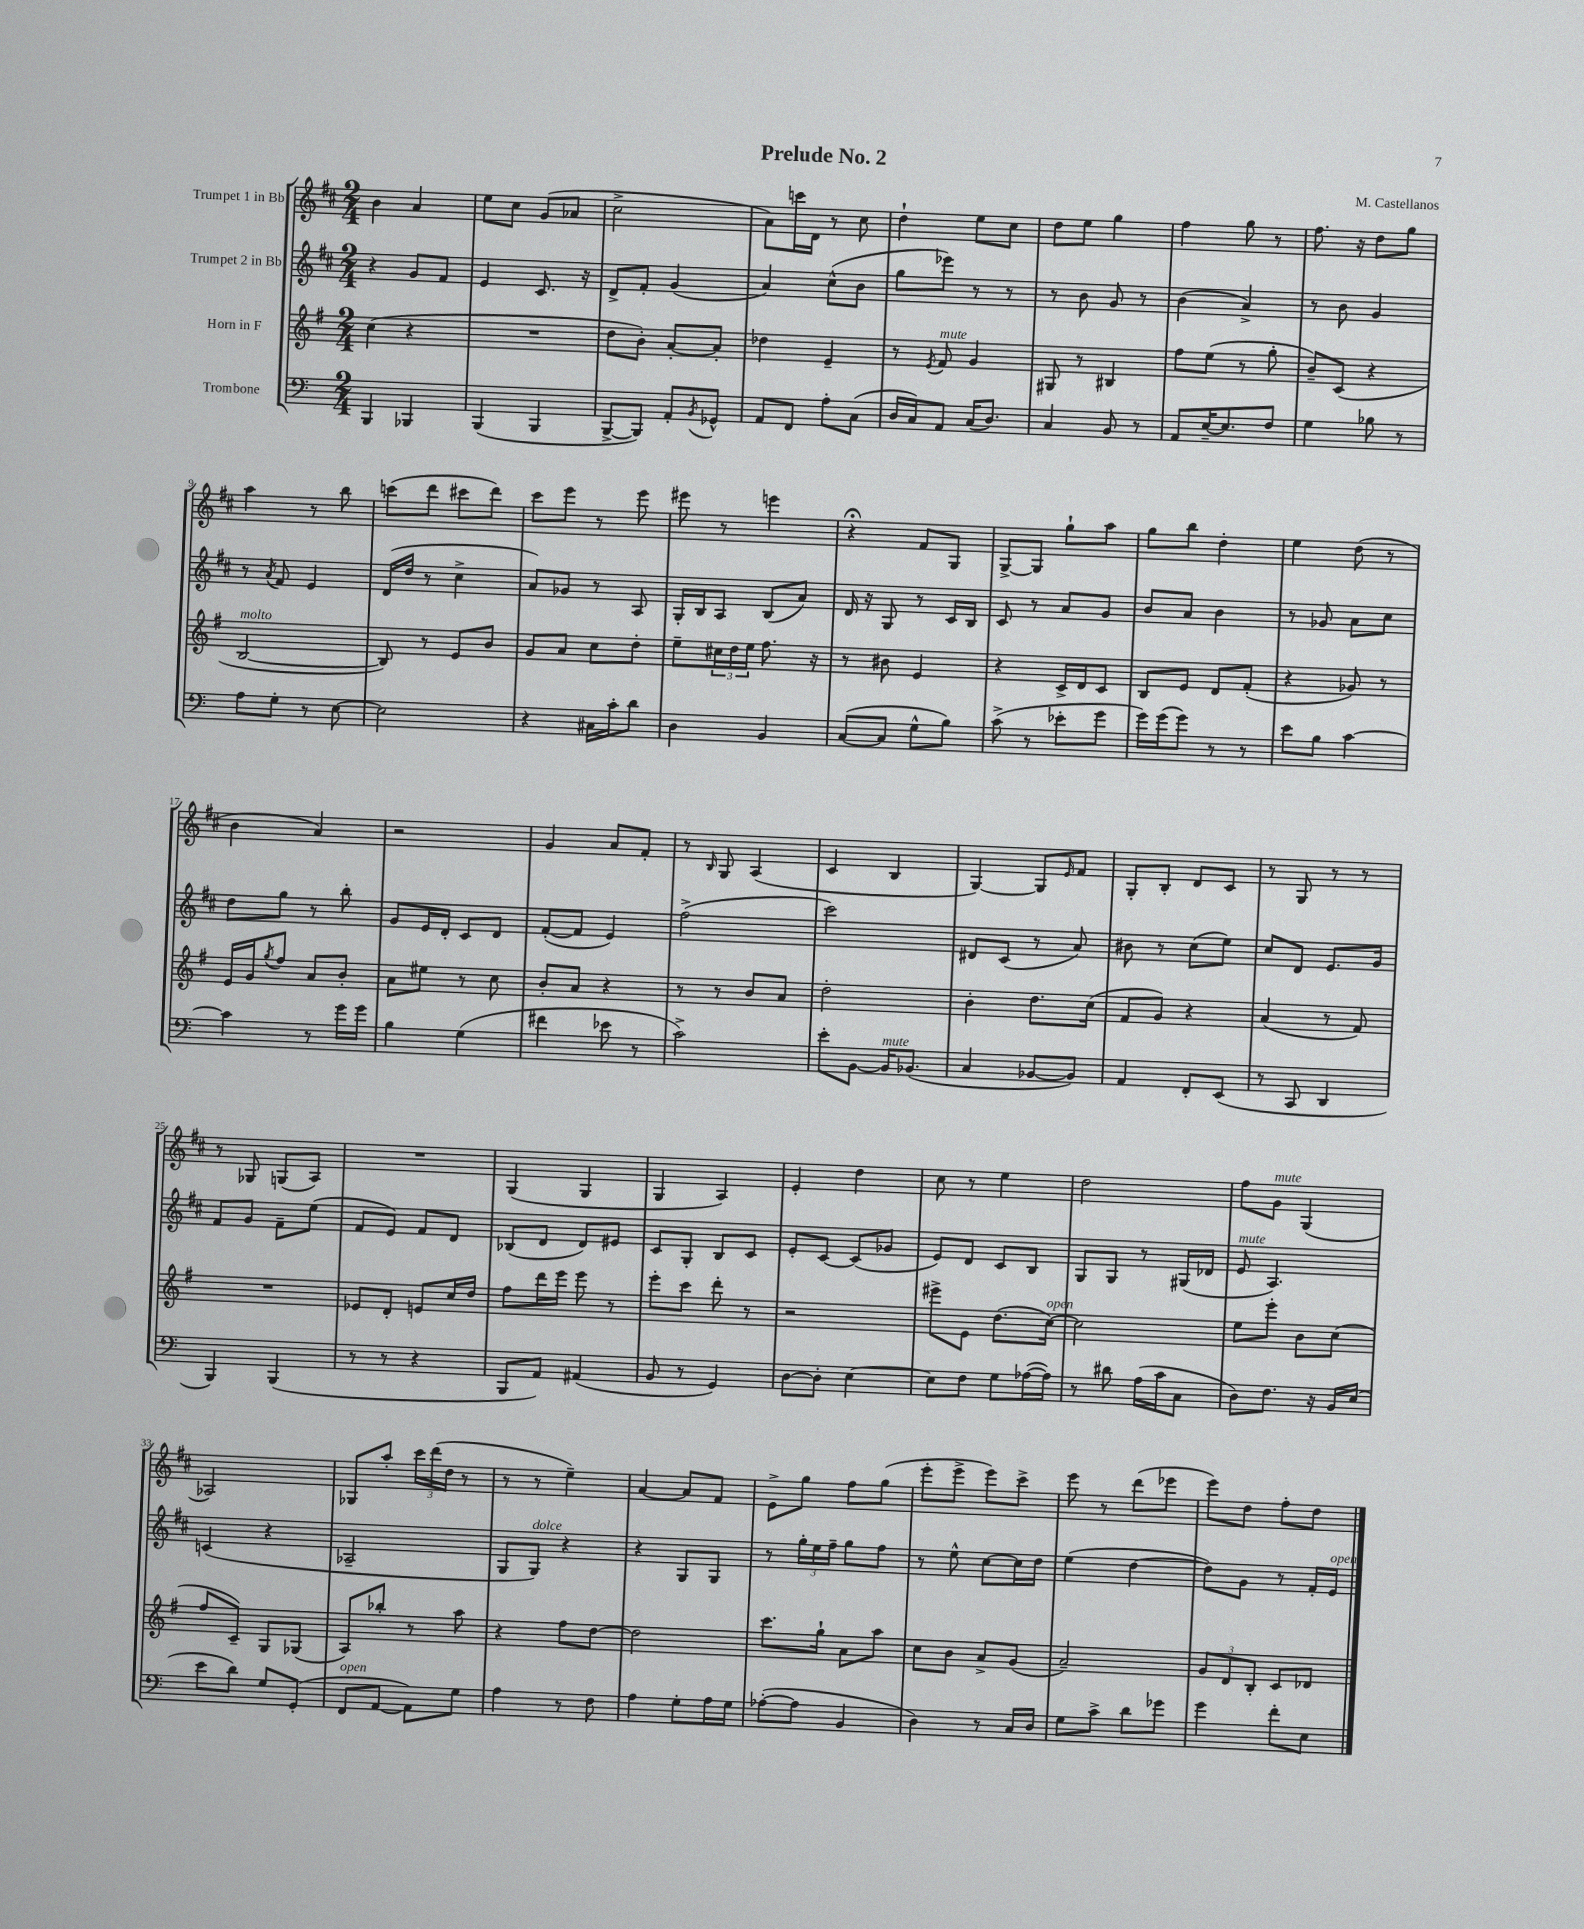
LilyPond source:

\header { title = "Prelude No. 2" composer = "M. Castellanos" }
<<
\new StaffGroup <<
\new Staff = "s0" \with { instrumentName = "Trumpet 1 in Bb" } {
    \clef treble \key d \major \numericTimeSignature \time 2/4
    b'4 a'4 |
    e''8 cis''8 g'8( aes'8 |
    cis''2-> |
    a'8) c'''16 d'16 r8 cis''8 |
    d''4-! e''8 cis''8 |
    d''8 e''8 g''4 |
    fis''4 g''8 r8 |
    fis''8. r16 d''8 g''8 |
    a''4 r8 b''8 |
    c'''8( d'''8 cis'''8 d'''8) |
    cis'''8 e'''8 r8 e'''8 |
    eis'''8 r8 e'''4 |
    r4\fermata fis'8 g8 |
    g8~-> g8 g''8-! a''8 |
    g''8 b''8 d''4-. |
    e''4 d''8( r8 |
    b'4 a'4) |
    r2 |
    g'4 a'8 fis'8-. |
    r8 \grace { b16 } g8 a4( |
    cis'4 b4 |
    g4~) g8 \grace { e'16 } fis'8 |
    g8-. b8-. d'8 cis'8 |
    r8 g8 r8 r8 |
    r8 ges8 g8( a8) |
    R2 |
    g4( g4 |
    g4 a4) |
    e'4-. d''4 |
    cis''8 r8 e''4 |
    d''2 |
    fis''8 g'8^\markup { \italic "mute" } g4( |
    aes2) |
    ges8 a''8-. \tuplet 3/2 { cis'''16 d'''16( d''16 } r8 |
    r8 r8 e''4--) |
    a'4~ a'8 fis'8 |
    e'8-> g''8 fis''8 g''8( |
    e'''8-. e'''8-> e'''8) cis'''8-> |
    e'''8 r8 d'''8( ees'''8 |
    e'''8) d''8 fis''8-. d''8 \bar "|." |
}
\new Staff = "s1" \with { instrumentName = "Trumpet 2 in Bb" } {
    \clef treble \key d \major \numericTimeSignature \time 2/4
    r4 g'8 fis'8 |
    e'4 cis'8. r16 |
    d'8-> fis'8-. g'4( |
    a'4) cis''8-^( b'8 |
    g''8 ees'''8) r8 r8 |
    r8 b'8 g'8 r8 |
    b'4( a'4->) |
    r8 b'8 g'4 |
    r8 \acciaccatura { a'8 } fis'8 e'4 |
    d'16( d''16 r8 cis''4-> |
    a'8) ges'8 r8 a8 |
    g16-. b16 a8 b8( a'8) |
    d'16 r16 g8 r8 cis'16 b16 |
    cis'8 r8 a'8 g'8 |
    b'8 a'8 b'4 |
    r8 ges'8 a'8 cis''8 |
    d''8 g''8 r8 b''8-. |
    g'8 e'16 d'16-. cis'8 d'8 |
    fis'8~-.( fis'8 e'4) |
    fis''2->( |
    cis'''2) |
    dis'8 cis'8( r8 a'8) |
    bis'8 r8 cis''8( e''8) |
    cis''8 d'8 e'8. g'16 |
    fis'8 g'8 fis'8-- e''8( |
    fis'8 e'8) fis'8 d'8 |
    bes8( d'8 d'8) eis'8 |
    cis'8 g8-. b8 cis'8 |
    e'8-. cis'8~ cis'8( ges'8 |
    e'8) d'8 cis'8 b8 |
    g8 g8 r8 gis16( des'16 |
    e'8^\markup { \italic "mute" } a4.) |
    c'4( r4 |
    aes2-- |
    g8 g8^\markup { \italic "dolce" }) r4 |
    r4 g8 g8 |
    r8 \tuplet 3/2 { g''16-. e''16 fis''16-- } g''8 fis''8 |
    r8 e''8-^ cis''8~ cis''16 d''16 |
    e''4( d''4~ |
    d''8) g'8 r8 fis'16-. e'16^\markup { \italic "open" } \bar "|." |
}
\new Staff = "s2" \with { instrumentName = "Horn in F" } {
    \clef treble \key g \major \numericTimeSignature \time 2/4
    c''4( r4 |
    R2 |
    d''8 b'8-.) a'8~-. a'8-. |
    des''4 e'4-- |
    r8 \acciaccatura { e'8 } fis'8^\markup { \italic "mute" } g'4 |
    gis8 r8 bis4 |
    fis''8 e''8( r8 g''8-. |
    b'8--) c'8( r4 |
    b2~^\markup { \italic "molto" } |
    b8) r8 e'8 b'8 |
    g'8 a'8 c''8 d''8-. |
    e''8-- \tuplet 3/2 { cis''16 d''16 e''16 } fis''8. r16 |
    r8 bis'8 e'4 |
    r4 c'16-> d'16 c'8 |
    b8 e'8 d'8 fis'8-.( |
    r4 ges'8) r8 |
    e'16 g'16 \acciaccatura { g''8 } fis''8 a'8 b'8-. |
    a'8 eis''8 r8 c''8 |
    b'8-. a'8 r4 |
    r8 r8 b'8 a'8 |
    d''2-. |
    b'4-. d''8. c''16( |
    fis'8 g'8) r4 |
    a'4( r8 fis'8) |
    R2 |
    ees'8 d'8-. e'8 c''16 d''16 |
    fis''8 d'''16 e'''16 e'''8 r8 |
    e'''8-. c'''8 d'''8-. r8 |
    r2 |
    eis'''8-> e'8 d''8.( c''16~^\markup { \italic "open" }) |
    c''2 |
    e''8 e'''8-. b'8 c''8( |
    fis''8 c'8--) g8 ges8( |
    a8) bes''8-. r8 a''8 |
    r4 fis''8 d''8~ |
    d''2 |
    c'''8. g''16-! a'8 a''8 |
    c''8 b'8 a'8-> g'8( |
    a'2--) |
    \tuplet 3/2 { g'8 d'8 b8-. } c'8 des'8 \bar "|." |
}
\new Staff = "s3" \with { instrumentName = "Trombone" } {
    \clef bass \key c \major \numericTimeSignature \time 2/4
    b,,4 bes,,4 |
    b,,4( b,,4 |
    b,,8~-> b,,8) a,8-. \acciaccatura { b,8 } ges,8-^ |
    a,8 f,8 a8-. c8( |
    d16 c16) a,8 c16( d8.) |
    c4 b,8 r8 |
    a,8 e16~-- e8. f8 |
    g4 bes8 r8 |
    a8 g8-. r8 e8~ |
    e2 |
    r4 cis16 c'16-. d'8 |
    d4 b,4 |
    c8~( c8 g8-^ b8) |
    c'8->( r8 ees'8-. g'8 |
    g'16) g'16( g'8) r8 r8 |
    e'8 b8 c'4~ |
    c'4 r8 g'16 g'16 |
    b4 g4( |
    fis'4 ees'8 r8 |
    c'2->) |
    e'8-. b,8~ b,16^\markup { \italic "mute" } bes,8.( |
    c4 bes,8~ bes,8) |
    a,4 f,8-. e,8( |
    r8 c,8 d,4 |
    b,,4) b,,4( |
    r8 r8 r4 |
    b,,8 a,8) ais,4( |
    b,8 r8 g,4) |
    d8~ d8-. e4~ |
    e8 f8 g8 aes16~( aes16) |
    r8 dis'8 a16( c'16 c8 |
    d8) f8. r16 b,16 e16( |
    e'8 d'8) g8 g,8-.( |
    f,8^\markup { \italic "open" } a,8~ a,8) g8 |
    a4 r8 f8 |
    a4 g8-. a16 g16 |
    aes8~-.( aes8 b,4 |
    d4) r8 c16 d16 |
    g8 c'8-> d'8 ges'8 |
    g'4 f'8-. e8 \bar "|." |
}
>>
>>
